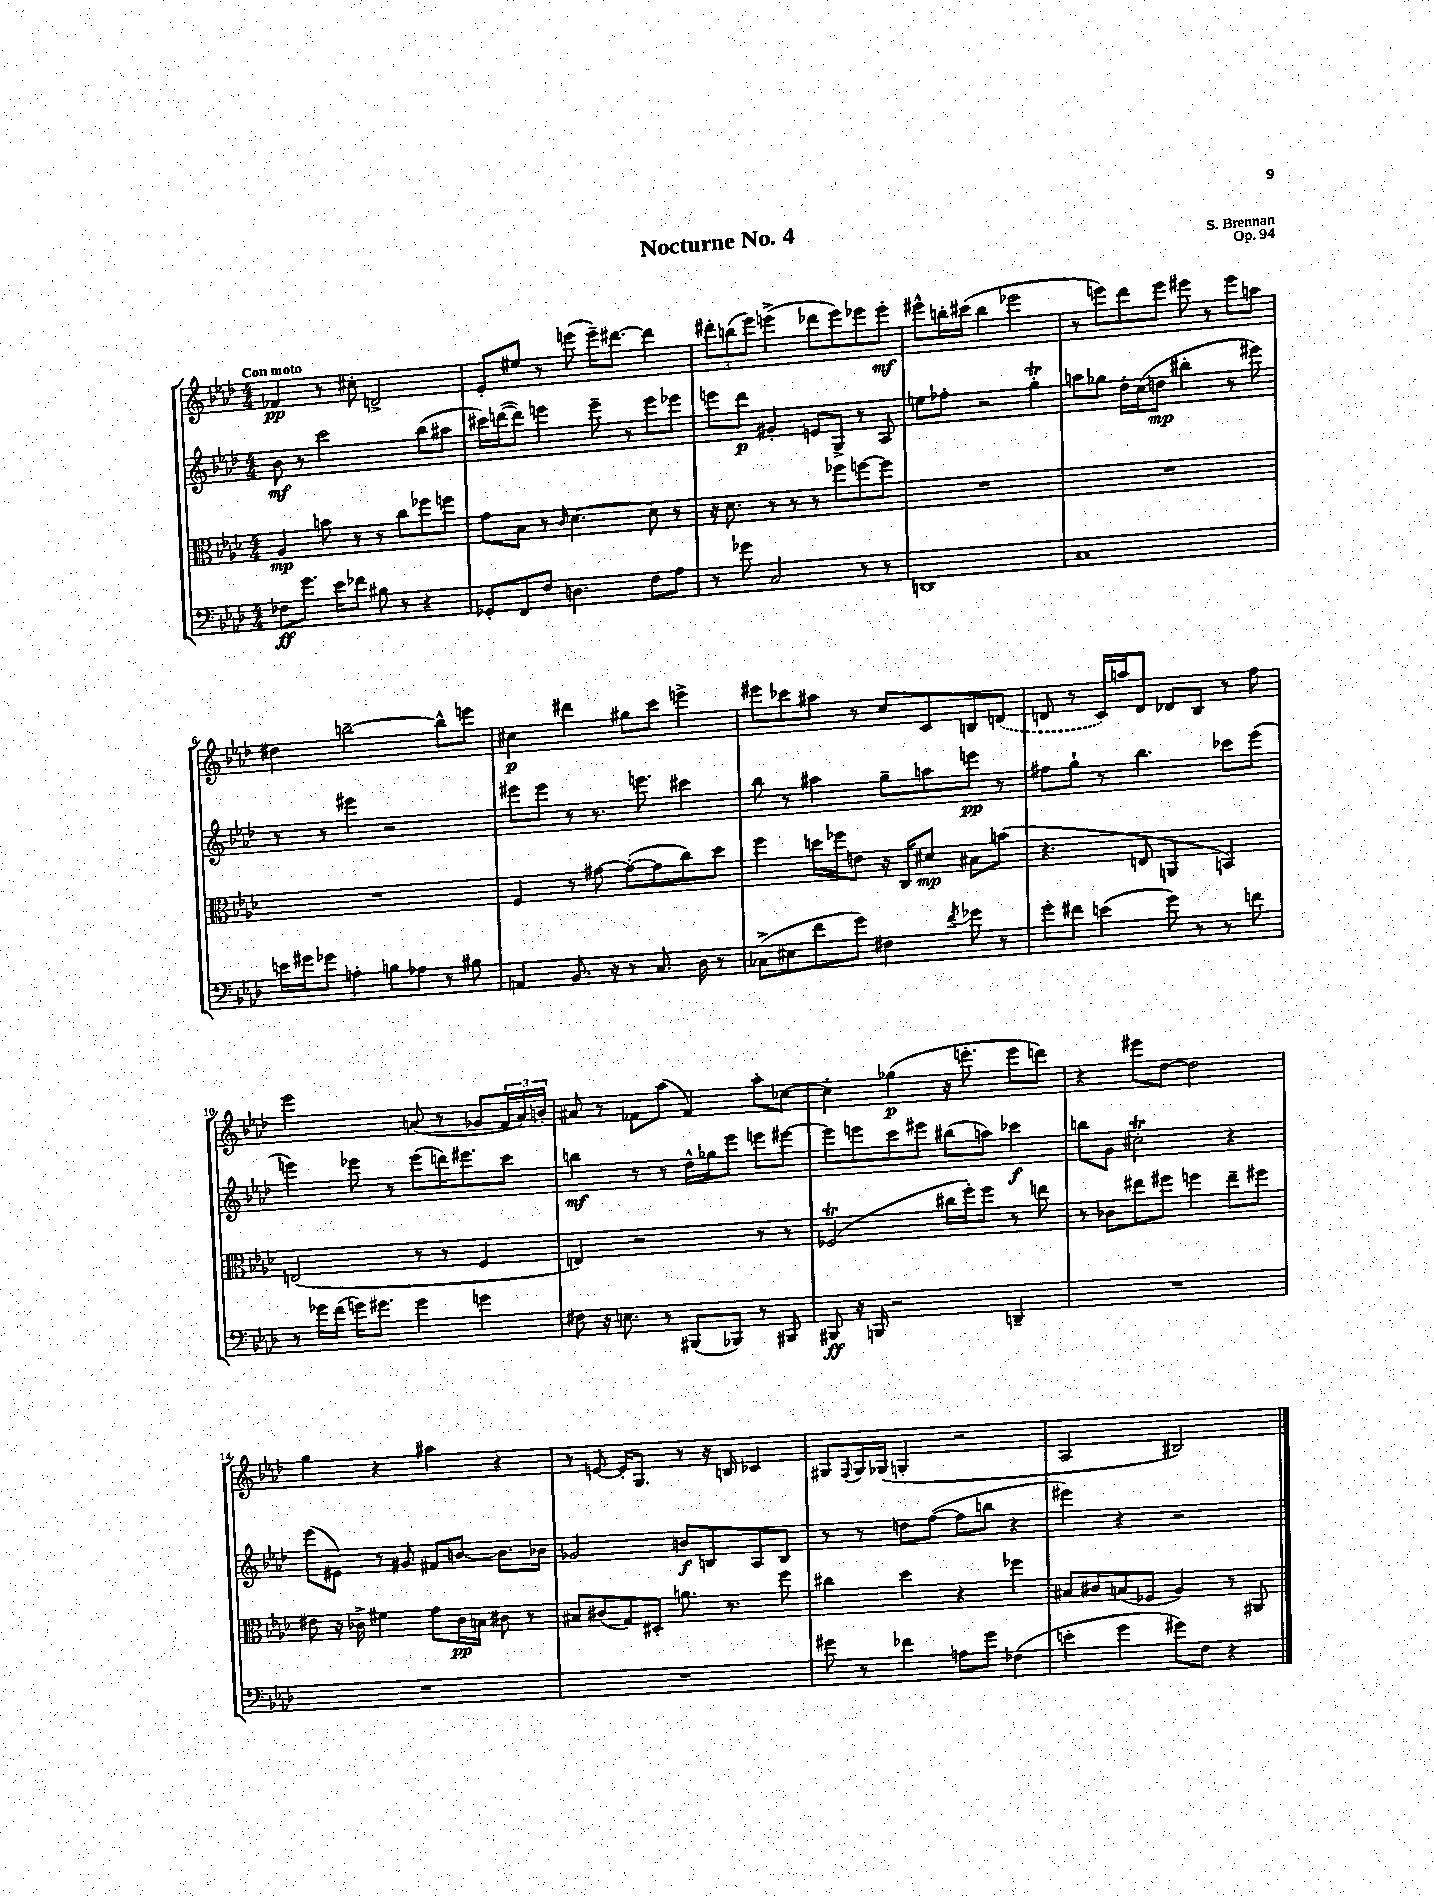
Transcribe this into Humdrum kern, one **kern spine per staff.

**kern	**kern	**kern	**kern
*staff4	*staff3	*staff2	*staff1
*clefF4	*clefC3	*clefG2	*clefG2
*k[b-e-a-d-]	*k[b-e-a-d-]	*k[b-e-a-d-]	*k[b-e-a-d-]
*M4/4	*M4/4	*M4/4	*M4/4
8F-	4A-	8b-	4f-
8.g	.	8r	.
.	8b	2ccc	8r
16e-	.	.	.
8f-	8r	.	8cc#'
8B#	8r	.	2d^
8r	8cc	.	.
4r	8ff-	(8bb-	.
.	8ff	8aa#	.
=	=	=	=
8GG-'	8g	16ccc#)	8e-'
.	.	([16ddd	.
8FF	8B-	8ddd])	8ee#
8F	8r	4eee	8r
.	16qqc	.	.
4.D	[4.d-	.	(8eee
.	.	8eee~	16eee~)
.	.	.	[8.ddd#
.	.	8r	.
8F	8d-]	8eee	4ddd#]
8A-	8r	8eee-	.
=	=	=	=
8r	16r	8eee	12ddd#'
.	8.d-	.	.
.	.	.	(12bb
8g-	.	8ddd-	.
.	.	.	12eee-)
2C	8r	4g#'	(4eee^
.	8r	.	.
.	8r	8e	8ddd-
.	8ff-	8G^	8eee)
8r	[8ff	8r	8eee-
8r	8ff]	8A-	8eee-'
=	=	=	=
1DD	1r	8ee	8eee#^^
.	.	8ff-'	16bb'
.	.	.	(16ccc#
.	.	2r	4bb
.	.	.	2eee-
.	.	4gg'	.
=	=	=	=
1C	1r	8aa	8r
.	.	8gg-	8eee)
.	.	16dd-'	8ddd-
.	.	(16cc	.
.	.	8dd	8eee
.	.	4bb#'	8eee#
.	.	.	8r
.	.	8r	8eee#
.	.	8eee#)	8aa
=	=	=	=
16e	1r	8r	4dd#
16g#	.	.	.
8g-	.	8r	.
4A'	.	4eee#	[2bb~
8B	.	2r	.
8A-	.	.	.
8r	.	.	8bb^^]
8B#	.	.	8eee
=	=	=	=
4AA	4F	8eee#	4cc#
.	.	8eee#	.
8.BB-	8r	8r	4ddd#
.	[8g#	8.r	.
16r	.	.	.
8r	(8g#'_	.	8gg#
.	.	8.eee	.
8.C	8g#]	.	8ccc
.	8cc)	4ccc#	4eee^
16D-	.	.	.
8r	8dd-	.	.
=	=	=	=
(8C-^	4ff	8bb-	8eee#
8E#	.	8r	8ccc-
8f	16dd	4aa#	8aa#
.	16ff-	.	.
8g)	8e	.	8r
4F#	16r	8gg~	8cc
.	16C	.	.
.	8d#	8aa	8c
8qf	.	.	.
8g-	8B#	8eee	8B
8r	(8b	8r	(8d
=	=	=	=
8g'	4.r	8ff#	8d
8f#	.	8gg`	8r
(4e	.	8r	16c)
.	.	.	16aa
.	8E	4.bb-	8d
8g)	4AA	.	8d-
8r	.	.	8B-
8r	4BB)	8ccc-	8r
8f	.	(8eee-	8ff
=	=	=	=
8r	(2E	4eee)	2eee-
16g-	.	.	.
(16f	.	.	.
16g)	.	8eee-	.
8.g#	.	.	.
.	.	8r	.
4g#	8r	(8eee-	(8a
.	8r	16ddd)	8r
.	.	8.eee#	.
4g	4F	.	8g-
.	.	8ccc	24f
.	.	.	24a)
.	.	.	24b'
=	=	=	=
8F#	4E)	4bb	8a#
16r	.	.	8r
8.E	.	.	.
.	2r	8r	8f-
8r	.	8r	(8aa-
(8BBB#	.	16dd-^^	4f-)
.	.	16gg-	.
8BBB-)	.	8eee-	.
8r	8r	8eee	8aa-'
8BBB#	8r	[8eee#	[8cc-
=	=	=	=
8BBB#	(2F-	8eee#]	4cc-']
16r	.	8eee	.
16BBB	.	.	.
2r	.	8ccc	(4gg-
.	.	8eee#	.
.	16cc#	(8bb#	16r
.	16ff')	.	8.eee'
.	8ff	8aa)	.
4DD~	8r	4ccc-	8eee
.	8ee	.	8ddd)
=	=	=	=
1r	8r	8bb	4r
.	8c-	8g	.
.	8ee#	2cc#'	8eee#
.	8ff#	.	[8dd-
.	4ff	.	2dd-]
.	8ee#~	4r	.
.	8ff#	.	.
=	=	=	=
1r	8e#	(8eee-	4gg
.	16r	8e#)	.
.	16c-^	.	.
.	4f#	8r	4r
.	.	8g#	.
.	8g	8f#	4aa#
.	16c-	[8b	.
.	16B	.	.
.	8c#	8.b]	4r
.	8r	.	.
.	.	16b-	.
=	=	=	=
1r	8B#	2g-	8r
.	(8c#	.	[8e
.	8G)	.	16e']
.	.	.	8.G
.	8D#'	.	.
.	8.a	8b	8r
.	.	8B	16r
.	8.r	.	16B
.	.	8A-	4c-
.	8ff	8B	.
=	=	=	=
8g#	4cc#	8r	8G#
.	.	.	8qqF
8r	.	8r	16G#
.	.	.	(16G-
4f-	4dd-	8dd	4G'
.	.	([8ff	.
8A	4r	8ff]	2r
8g#	.	8bb	.
(4F-	4ff-	4r	.
=	=	=	=
4e'	8B#	4eee#)	2A-
.	8c#	.	.
4g	(8B	4r	.
.	8F-	.	.
8g#)	4A-)	2r	2B#)
8F	.	.	.
4r	8r	.	.
.	8AA#	.	.
==	==	==	==
*-	*-	*-	*-
